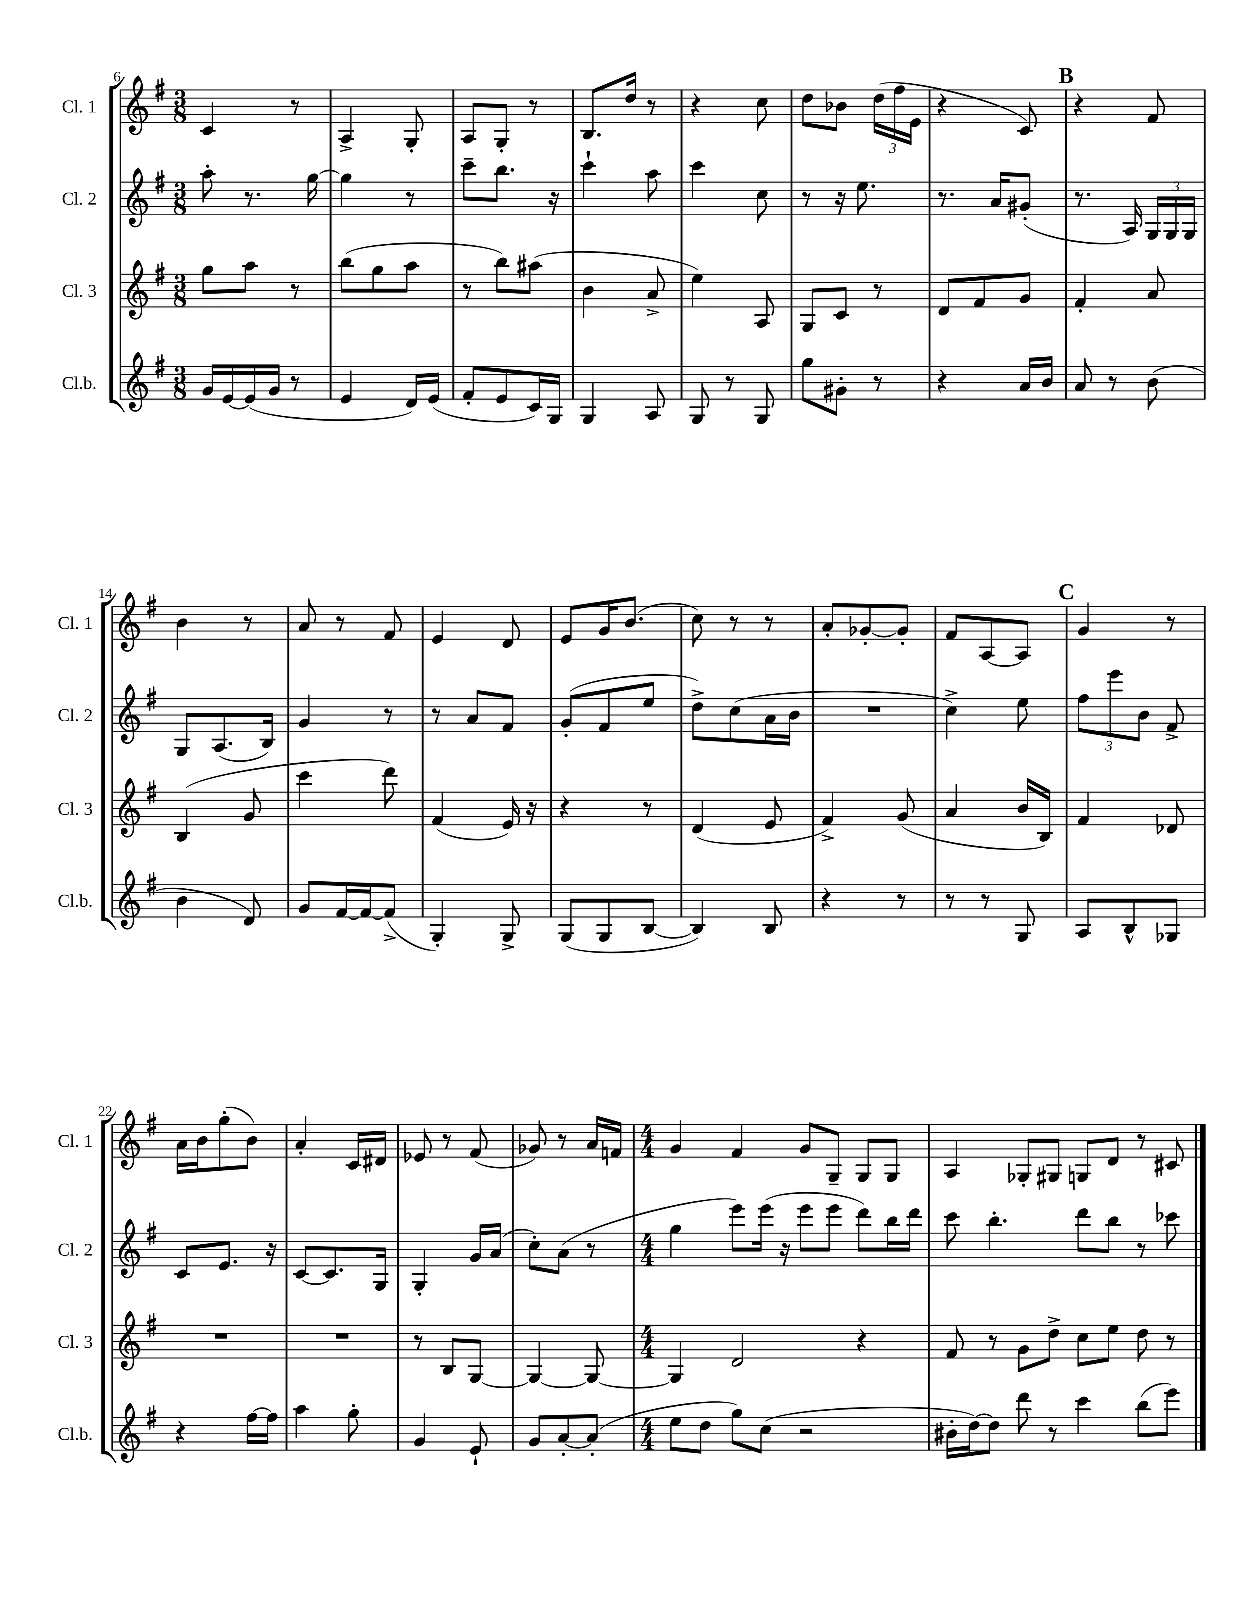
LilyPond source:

<<
\new StaffGroup <<
\new Staff = "s0" \with { instrumentName = "Cl. 1" shortInstrumentName = "Cl. 1" } {
    \clef treble \key g \major \numericTimeSignature \time 3/8
    \autoBeamOff c'4 r8 |
    a4-> g8-. |
    a8[ g8]-. r8 |
    b8.[ d''16] r8 |
    r4 c''8 |
    d''8[ bes'8] \tuplet 3/2 { d''16[( fis''16 e'16] } |
    r4 c'8) |
    \mark \markup { \bold "B" } r4 fis'8 |
    b'4 r8 |
    a'8 r8 fis'8 |
    e'4 d'8 |
    e'8[ g'16 b'8.]( |
    c''8) r8 r8 |
    a'8[-. ges'8~-. ges'8]-. |
    fis'8[ a8~ a8] |
    \mark \markup { \bold "C" } g'4 r8 |
    a'16[ b'16 g''8-.( b'8]) |
    a'4-. c'16[ dis'16] |
    ees'8 r8 fis'8( |
    ges'8) r8 a'16[ f'16] |
    \numericTimeSignature \time 4/4 g'4 fis'4 g'8[ g8]-- g8[ g8] |
    a4 ges8[-. gis8] g8[ d'8] r8 cis'8 \bar "|." |
}
\new Staff = "s1" \with { instrumentName = "Cl. 2" shortInstrumentName = "Cl. 2" } {
    \clef treble \key g \major \numericTimeSignature \time 3/8
    \autoBeamOff a''8-. r8. g''16~ |
    g''4 r8 |
    c'''8[-- b''8.] r16 |
    c'''4-! a''8 |
    c'''4 c''8 |
    r8 r16 e''8. |
    r8. a'16[ gis'8]-.( |
    \mark \markup { \bold "B" } r8. a16) \tuplet 3/2 { g16[ g16 g16] } |
    g8[ a8.( b16]) |
    g'4 r8 |
    r8 a'8[ fis'8] |
    g'8[-.( fis'8 e''8] |
    d''8[->) c''8( a'16 b'16] |
    R4. |
    c''4->) e''8 |
    \mark \markup { \bold "C" } \tuplet 3/2 { fis''8[ e'''8 b'8] } fis'8-> |
    c'8[ e'8.] r16 |
    c'8[~ c'8. g16] |
    g4-. g'16[ a'16]( |
    c''8[-.) a'8]( r8 |
    \numericTimeSignature \time 4/4 g''4 e'''8[) e'''16]( r16 e'''8[ e'''8] d'''8[) b''16 d'''16] |
    c'''8 b''4.-. d'''8[ b''8] r8 ces'''8 \bar "|." |
}
\new Staff = "s2" \with { instrumentName = "Cl. 3" shortInstrumentName = "Cl. 3" } {
    \clef treble \key g \major \numericTimeSignature \time 3/8
    \autoBeamOff g''8[ a''8] r8 |
    b''8[( g''8 a''8] |
    r8 b''8[) ais''8]( |
    b'4 a'8-> |
    e''4) a8 |
    g8[ c'8] r8 |
    d'8[ fis'8 g'8] |
    \mark \markup { \bold "B" } fis'4-. a'8 |
    b4( g'8 |
    c'''4 d'''8) |
    fis'4( e'16) r16 |
    r4 r8 |
    d'4( e'8 |
    fis'4->) g'8( |
    a'4 b'16[ b16]) |
    \mark \markup { \bold "C" } fis'4 des'8 |
    R4. |
    R4. |
    r8 b8[ g8]~ |
    g4~ g8~ |
    \numericTimeSignature \time 4/4 g4 d'2 r4 |
    fis'8 r8 g'8[ d''8]-> c''8[ e''8] d''8 r8 \bar "|." |
}
\new Staff = "s3" \with { instrumentName = "Cl.b." shortInstrumentName = "Cl.b." } {
    \clef treble \key g \major \numericTimeSignature \time 3/8
    \autoBeamOff g'16[ e'16~ e'16( g'16] r8 |
    e'4 d'16[) e'16]( |
    fis'8[-. e'8 c'16) g16] |
    g4 a8 |
    g8 r8 g8 |
    g''8[ gis'8]-. r8 |
    r4 a'16[ b'16] |
    \mark \markup { \bold "B" } a'8 r8 b'8( |
    b'4 d'8) |
    g'8[ fis'16~ fis'16~ fis'8]->( |
    g4-.) g8-> |
    g8[( g8 b8]~ |
    b4) b8 |
    r4 r8 |
    r8 r8 g8 |
    \mark \markup { \bold "C" } a8[ b8-^ ges8] |
    r4 fis''16[~ fis''16] |
    a''4 g''8-. |
    g'4 e'8-! |
    g'8[ a'8~-. a'8]-.( |
    \numericTimeSignature \time 4/4 e''8[ d''8] g''8[) c''8]( r2 |
    bis'16[-. d''16~) d''8] d'''8 r8 c'''4 b''8[( e'''8]) \bar "|." |
}
>>
>>
\layout { \context { \Score currentBarNumber = #6 } }
